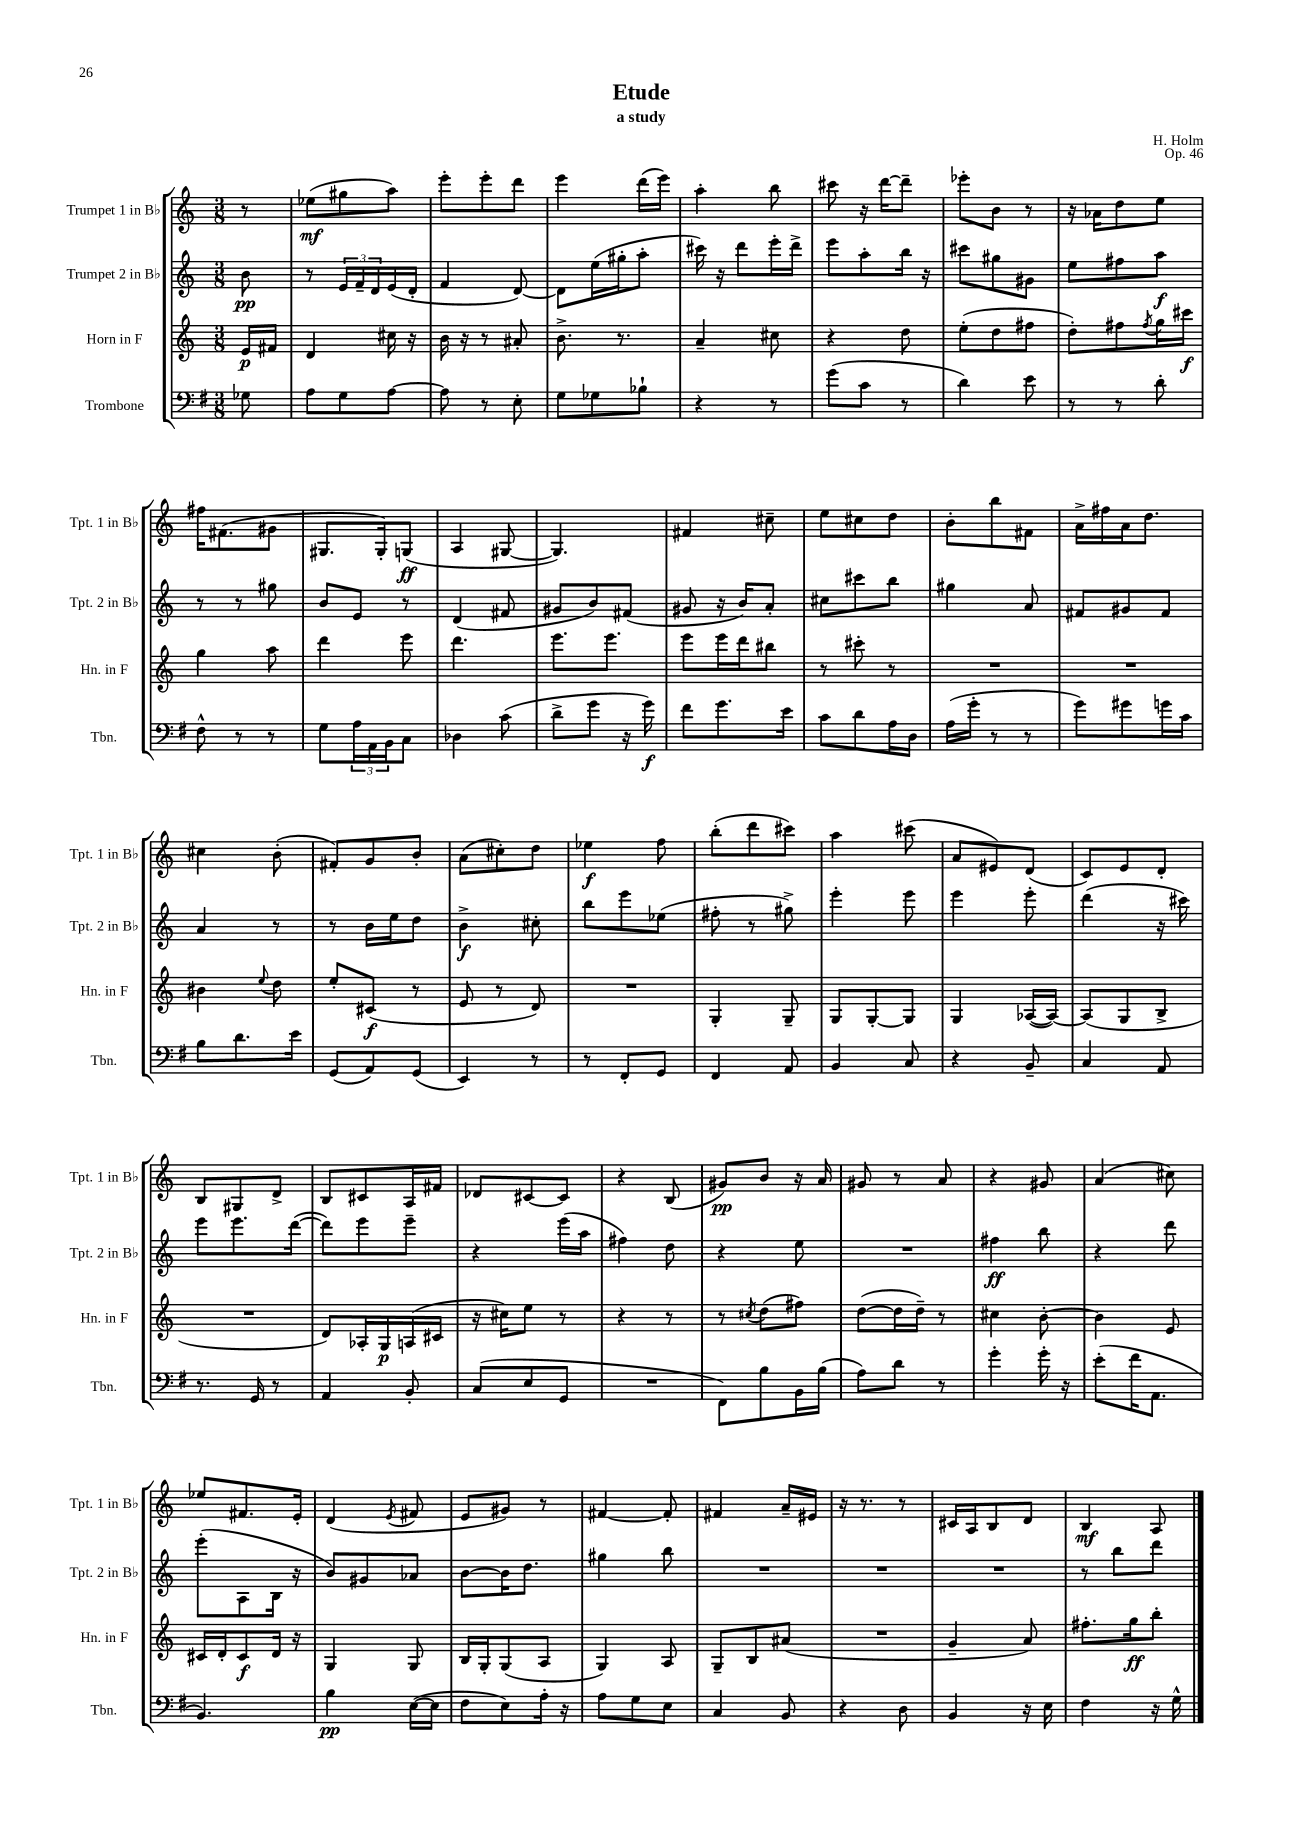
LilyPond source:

\header { title = "Etude" composer = "H. Holm" subtitle = "a study" opus = "Op. 46" }
<<
\new StaffGroup <<
\new Staff = "s0" \with { instrumentName = "Trumpet 1 in Bb" shortInstrumentName = "Tpt. 1 in Bb" } {
    \clef treble \key c \major \numericTimeSignature \time 3/8 \partial 8
    r8 |
    ees''8\mf( gis''8 a''8) |
    e'''8-. e'''8-. d'''8 |
    e'''4 d'''16( e'''16) |
    a''4-. b''8 |
    cis'''8 r16 d'''16~ d'''8-- |
    ees'''8-. b'8 r8 |
    r16 aes'16 d''8 e''8 |
    fis''16 fis'8.( gis'8 |
    gis8. gis16-.) g8\ff( |
    a4 gis8~ |
    gis4.) |
    fis'4 cis''8-- |
    e''8 cis''8 d''8 |
    b'8-. b''8 fis'8 |
    a'16-> fis''16 a'16 d''8. |
    cis''4 b'8-.( |
    fis'8-.) g'8 b'8-. |
    a'8( cis''8-.) d''8 |
    ees''4\f f''8 |
    b''8-.( d'''8 cis'''8) |
    a''4 cis'''8( |
    a'8 eis'8) d'8( |
    c'8) e'8 d'8-. |
    b8 gis8 d'8-> |
    b8 cis'8 a16 fis'16 |
    des'8 cis'8~ cis'8 |
    r4 b8( |
    gis'8\pp) b'8 r16 a'16 |
    gis'8 r8 a'8 |
    r4 gis'8 |
    a'4( cis''8) |
    ees''8 fis'8. e'16-. |
    d'4( \acciaccatura { e'8 } fis'8 |
    e'8 gis'8) r8 |
    fis'4~ fis'8-. |
    fis'4 a'16-- eis'16 |
    r16 r8. r8 |
    cis'16 a16 b8 d'8 |
    b4\mf a8 \bar "|." |
}
\new Staff = "s1" \with { instrumentName = "Trumpet 2 in Bb" shortInstrumentName = "Tpt. 2 in Bb" } {
    \clef treble \key c \major \numericTimeSignature \time 3/8 \partial 8
    b'8\pp |
    r8 \tuplet 3/2 { e'16 f'16-- d'16 } e'16( d'16-. |
    f'4 d'8~) |
    d'8 e''16( gis''16-. a''8-. |
    cis'''16) r16 d'''8 e'''16-. d'''16-> |
    e'''8 a''8-. b''16 r16 |
    cis'''8 gis''8 gis'8 |
    e''8 fis''8 a''8\f |
    r8 r8 gis''8 |
    b'8 e'8 r8 |
    d'4( fis'8 |
    gis'8 b'8) fis'8( |
    gis'8 r16 b'16) a'8-. |
    cis''8 cis'''8 b''8 |
    gis''4 a'8 |
    fis'8 gis'8 fis'8 |
    a'4 r8 |
    r8 b'16 e''16 d''8 |
    b'4->\f cis''8-. |
    b''8 e'''8 ees''8( |
    fis''8-. r8 gis''8->) |
    e'''4-. e'''8 |
    e'''4 e'''8-. |
    d'''4( r16 cis'''16) |
    e'''8 e'''8. d'''16~( |
    d'''8) e'''8 e'''8-- |
    r4 e'''16( a''16 |
    fis''4) d''8 |
    r4 e''8 |
    R4. |
    fis''4\ff b''8 |
    r4 d'''8 |
    e'''8-.( a8 b16 r16 |
    b'8) gis'8 aes'8 |
    b'8~ b'16 d''8. |
    gis''4 b''8 |
    R4. |
    R4. |
    R4. |
    r8 b''8 d'''8 \bar "|." |
}
\new Staff = "s2" \with { instrumentName = "Horn in F" shortInstrumentName = "Hn. in F" } {
    \clef treble \key c \major \numericTimeSignature \time 3/8 \partial 8
    e'16\p fis'16 |
    d'4 cis''16 r16 |
    b'16 r16 r8 ais'8-. |
    b'8.-> r8. |
    a'4-- cis''8 |
    r4 d''8 |
    e''8-.( d''8 fis''8 |
    d''8-.) fis''8 \acciaccatura { fis''8 } g''16 cis'''16\f |
    g''4 a''8 |
    d'''4 e'''8 |
    d'''4. |
    e'''8. e'''8. |
    e'''8 e'''16 d'''16 bis''8 |
    r8 cis'''8-. r8 |
    R4. |
    R4. |
    bis'4 \appoggiatura { e''8 } d''8 |
    e''8-. cis'8\f( r8 |
    e'8 r8 d'8) |
    R4. |
    g4-. g8-- |
    g8 g8~-. g8 |
    g4 aes16~( aes16~) |
    aes8( g8 b8-> |
    R4. |
    d'8) aes16-. g16\p a16( cis'16 |
    r16 cis''16) e''8 r8 |
    r4 r8 |
    r8 \acciaccatura { cis''8 } d''8( fis''8) |
    d''8~( d''16 d''16--) r8 |
    cis''4 b'8~-. |
    b'4 e'8 |
    cis'16 d'16-. cis'8\f d'16 r16 |
    g4 g8 |
    b16 g16-. g8( a8 |
    g4) a8 |
    g8-- b8 ais'8( |
    R4. |
    g'4-- a'8) |
    fis''8.-. g''16\ff b''8-. \bar "|." |
}
\new Staff = "s3" \with { instrumentName = "Trombone" shortInstrumentName = "Tbn." } {
    \clef bass \key g \major \numericTimeSignature \time 3/8 \partial 8
    ges8 |
    a8 g8 a8~ |
    a8 r8 e8-. |
    g8 ges8 bes8-! |
    r4 r8 |
    g'8( c'8 r8 |
    d'4) e'8 |
    r8 r8 d'8-. |
    fis8-^ r8 r8 |
    g8 \tuplet 3/2 { a16 a,16 b,16 } c8 |
    des4 c'8( |
    d'8-> g'8 r16 g'16\f) |
    fis'8 g'8. e'16 |
    c'8 d'8 a16 d16 |
    a16( g'16-. r8 r8 |
    g'8) gis'8 g'16 c'16 |
    b8 d'8. e'16 |
    g,8( a,8) g,8( |
    e,4) r8 |
    r8 fis,8-. g,8 |
    fis,4 a,8 |
    b,4 c8 |
    r4 b,8-- |
    c4 a,8 |
    r8. g,16 r8 |
    a,4 b,8-. |
    c8( e8 g,8 |
    R4. |
    fis,8) b8 b,16 b16( |
    a8) d'8 r8 |
    g'4-. g'16-. r16 |
    e'8-.( fis'16 a,8. |
    b,4.) |
    b4\pp e16~( e16 |
    fis8 e8) a16-. r16 |
    a8 g8 e8 |
    c4 b,8 |
    r4 d8 |
    b,4 r16 e16 |
    fis4 r16 g16-^ \bar "|." |
}
>>
>>
\layout { \context { \Score \remove "Bar_number_engraver" } }
